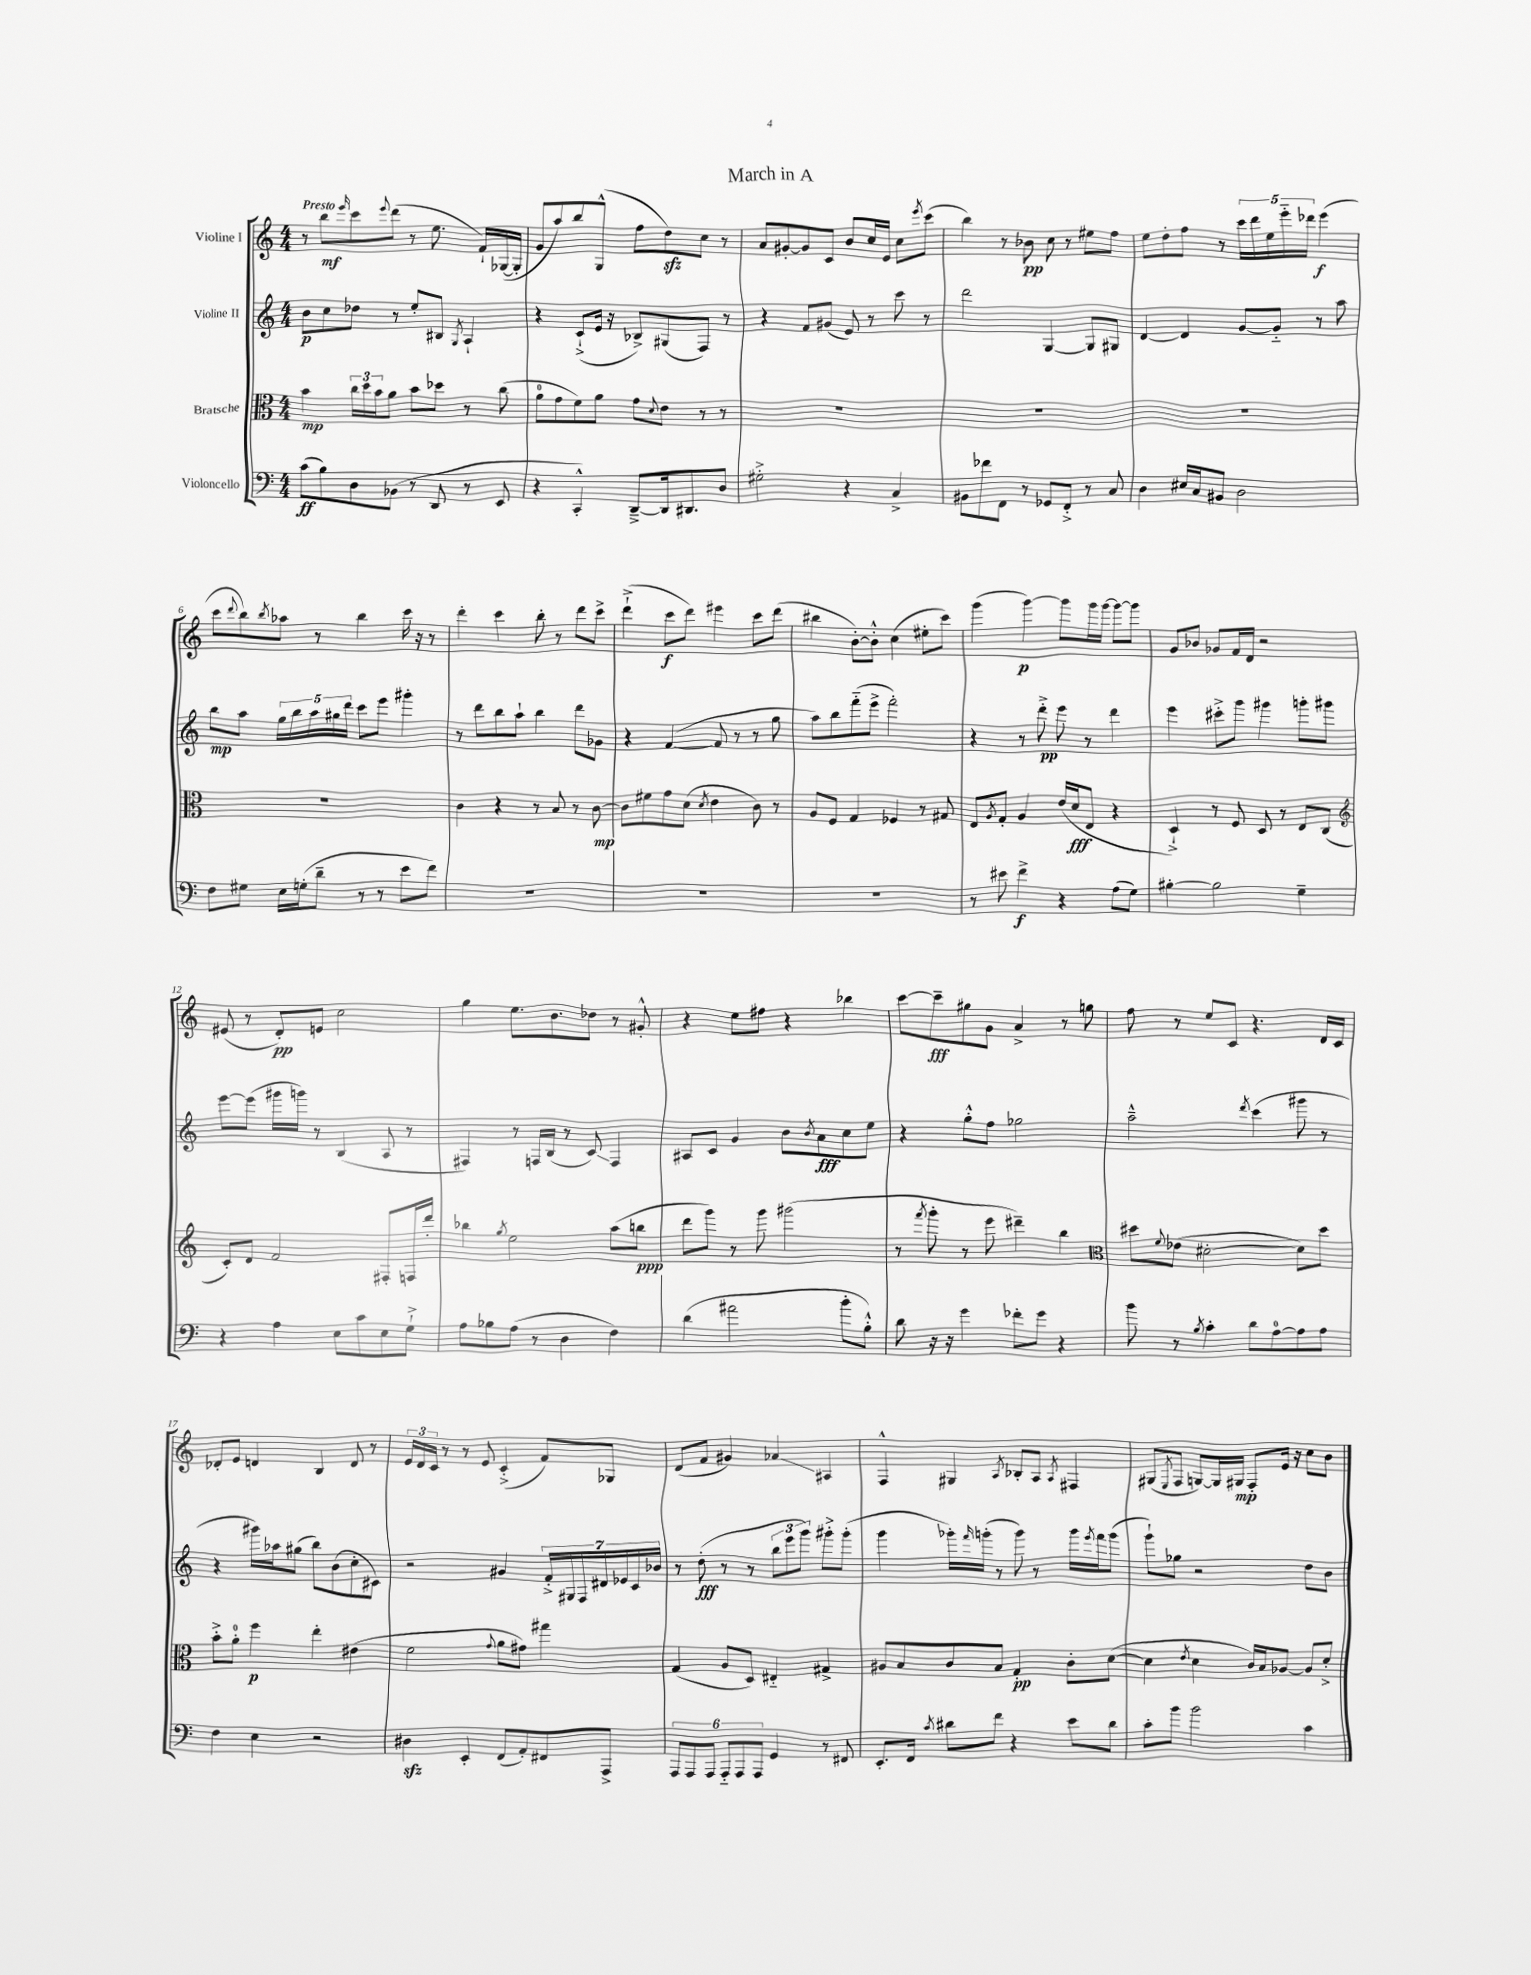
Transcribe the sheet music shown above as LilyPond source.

\header { title = "March in A" }
<<
\new StaffGroup <<
\new Staff = "s0" \with { instrumentName = "Violine I" } {
    \clef treble \key c \major \numericTimeSignature \time 4/4 \tempo "Presto"
    r8 b''8\mf \grace { e'''16 } c'''8 \appoggiatura { e'''8 } d'''8( r8 e''8. f'16-!) ges16~( ges16-. |
    g'8 a''8) b''8 g8-^( f''8 d''8\sfz) c''8 r8 |
    a'8 gis'8~-. gis'8 c'8 b'8 c''16 e'16 c''8 \acciaccatura { e'''8 } c'''8( |
    b''4) r8 bes'8\pp c''8 r8 eis''8 f''8 |
    e''8 d''8-. f''8 r8 \tuplet 5/4 { c'''16 d'''16 e''16 e'''16-_ des'''16 } e'''4\f( |
    c'''8 \appoggiatura { d'''8 } b''8) \acciaccatura { b''8 } aes''8 r8 b''4 c'''16 r16 r8 |
    d'''4-. c'''4 b''8-. r8 d'''8 c'''8-> |
    d'''4-!->( c'''8\f d'''8) eis'''4 c'''8 d'''8( |
    bis''4 b'8~-.) b'8-.-^ c''4( eis''8-. c'''8) |
    g'''4( g'''4~\p) g'''8 g'''16 g'''16~ g'''8~ g'''8 |
    g'8 bes'8 ges'8 f'16 d'16 r2 |
    eis'8( r8 d'8-.\pp) e'8 c''2 |
    g''4 e''8. b'8. des''8 r8 gis'8-.-^ |
    r4 e''8 fis''8 r4 bes''4 |
    c'''8~ c'''8--\fff gis''8 g'8 a'4-> r8 g''8 |
    f''8 r8 e''8 c'8 r4. d'16 c'16 |
    des'8-. e'8 d'4 b4 d'8 r8 |
    \tuplet 3/2 { e'16 d'16 c'16 } r8 r8 e'8 c'4-.->( f'8) ges8 |
    d'8( f'8 gis'4) aes'4\glissando ais4 |
    f4-^ gis4 \acciaccatura { a8 } bes8-. a8 \acciaccatura { a8 } fis4 |
    gis8( \acciaccatura { e8 } f8 g8~) g16 gis16\mp f8-. e'16 r16 c''8 b'8 \bar "|." |
}
\new Staff = "s1" \with { instrumentName = "Violine II" } {
    \clef treble \key c \major \numericTimeSignature \time 4/4
    b'8\p c''8 des''8 r8 e''8-. bis8 \acciaccatura { g8 } a4-! |
    r4 c'8-!->( e'16 r16 bes8->) gis8( f8) r8 |
    r4 f'8 gis'8( e'8) r8 c'''8 r8 |
    d'''2 g4~ g8 gis8 |
    d'4~ d'4 g'8~ g'8-_ r8 a''8 |
    b''8\mp a''8 \tuplet 5/4 { g''16 b''16 a''16 gis''16 d'''16 } c'''8 e'''8 gis'''4-. |
    r8 d'''8 b''8 a''8-! b''4 d'''8 ges'8 |
    r4 f'4~( f'8 r8 r8 g''8 |
    a''8) b''8 f'''8-_( e'''8-> f'''2-.) |
    r4 r8 d'''8-.->\pp e'''8 r8 d'''4 |
    e'''4 cis'''8-.-> g'''8 gis'''4 g'''8-. gis'''8 |
    e'''8~ e'''8( gis'''16 g'''16) r8 b4( a8 r8 |
    fis4) r8 f16 b16( r8 c'8\glissando) f4 |
    ais8 c'8 g'4 b'8 \acciaccatura { b'8 } a'8\fff c''8 e''8 |
    r4 g''8-.-^ f''8 ges''2 |
    a''2---^ \acciaccatura { d'''8 } c'''4( gis'''8 r8 |
    r4 gis'''16) aes''16 gis''8( b''8) b'8( c''8-. cis'8) |
    r2 gis'4 \tuplet 7/4 { f'16-.-> gis16 f16 dis'16 ees'16 c'16 bes'16 } |
    r8 d''8-.\fff( r8 r8 \tuplet 3/2 { b''8 e'''8 g'''8) } gis'''8-.-> gis'''8-.( |
    g'''4 ges'''16-.) \grace { f'''16 } g'''16-.( r8 g'''8) r8 g'''16 \acciaccatura { e'''8 } f'''16 g'''8( |
    g'''8-!) ges''8 r2 d''8 b'8 \bar "|." |
}
\new Staff = "s2" \with { instrumentName = "Bratsche" } {
    \clef alto \key c \major \numericTimeSignature \time 4/4
    b'4\mp \tuplet 3/2 { c''16 d''16 b'16 } a'8 b'8 des''8 r8 c''8( |
    a'8-0 g'8 f'8) a'8 g'8 \appoggiatura { d'8 } e'8 r8 r8 |
    R1 |
    R1 |
    R1 |
    R1 |
    c'4 r4 r8 b8 r8 c'8~\mp |
    c'8 fis'8 g'8 d'8( \acciaccatura { d'8 } e'4 c'8) r8 |
    a8 f8 g4 fes4 r8 gis8 |
    e8 \acciaccatura { a8 } g8-. a4 e'16( d'16\fff e8 r4 |
    d4-!->) r8 f8 d8 r8 e8 c8( |
    \clef treble c'8-.) d'8 f'2 fis8-. f16 d'''16-. |
    bes''4 \acciaccatura { g''8 } e''2 a''8( b''8\ppp |
    d'''8 g'''8) r8 g'''8 gis'''2( |
    r8 \acciaccatura { f'''8 } g'''8-. r8 e'''8 dis'''4--) b''4 |
    \clef alto dis''8 \appoggiatura { f'8 } ees'8( dis'2~-. dis'8) dis''8 |
    b'8-.-> a'8-0-. f''4\p e''4-. eis'4( |
    f'2 \appoggiatura { g'8 } a'8 gis'8) gis''4 |
    g4( a8 d8) eis4-_ gis4-> |
    ais8 b8 c'8 b8 g4-.\pp c'8-. d'8~( |
    d'4 \acciaccatura { e'8 } d'4 c'16) b16 aes8~ aes8 d'8-.-> \bar "|." |
}
\new Staff = "s3" \with { instrumentName = "Violoncello" } {
    \clef bass \key c \major \numericTimeSignature \time 4/4
    c'8\ff( b8) d8 bes,8( r8 d,8 r8 e,8 |
    r4 c,4-.-^) d,8~---> d,16 dis,8. d8 |
    gis2-.-> r4 c4-> |
    bis,8 fes'8 f,8 r8 ges,8 f,8-.-> r8 c8 |
    d4 eis16 c16 bis,8 d2 |
    f8 gis8 e16 g16-.( d'8-- r8 r8 e'8 f'8) |
    R1 |
    R1 |
    R1 |
    r8 eis'8 f'4->\f r4 a8( g8) |
    bis4~-. bis2 g4-- |
    r4 a4 e8 c'8 e8 g8-!-> |
    a8 bes8 a8( r8 d4 f4) |
    d'4( ais'2 b'8-. b8-.-^) |
    d'8 r16 r16 g'4 fes'8-. g'8 r4 |
    b'8 r8 \acciaccatura { b8 } c'4-. d'8 a8-0~ a8 a8 |
    f4 e4 r2 |
    dis4\sfz e,4-. f,8( a,8-.) fis,8 a,,8-> |
    \tuplet 6/4 { a,,8 a,,8 a,,8 a,,8-_ a,,8 a,,8 } g,4 r8 fis,8 |
    e,8.-. f,16 \acciaccatura { c'8 } dis'8 f'8 r4 e'8 dis'8 |
    c'8-. b'8 b'2 c'4 \bar "|." |
}
>>
>>
